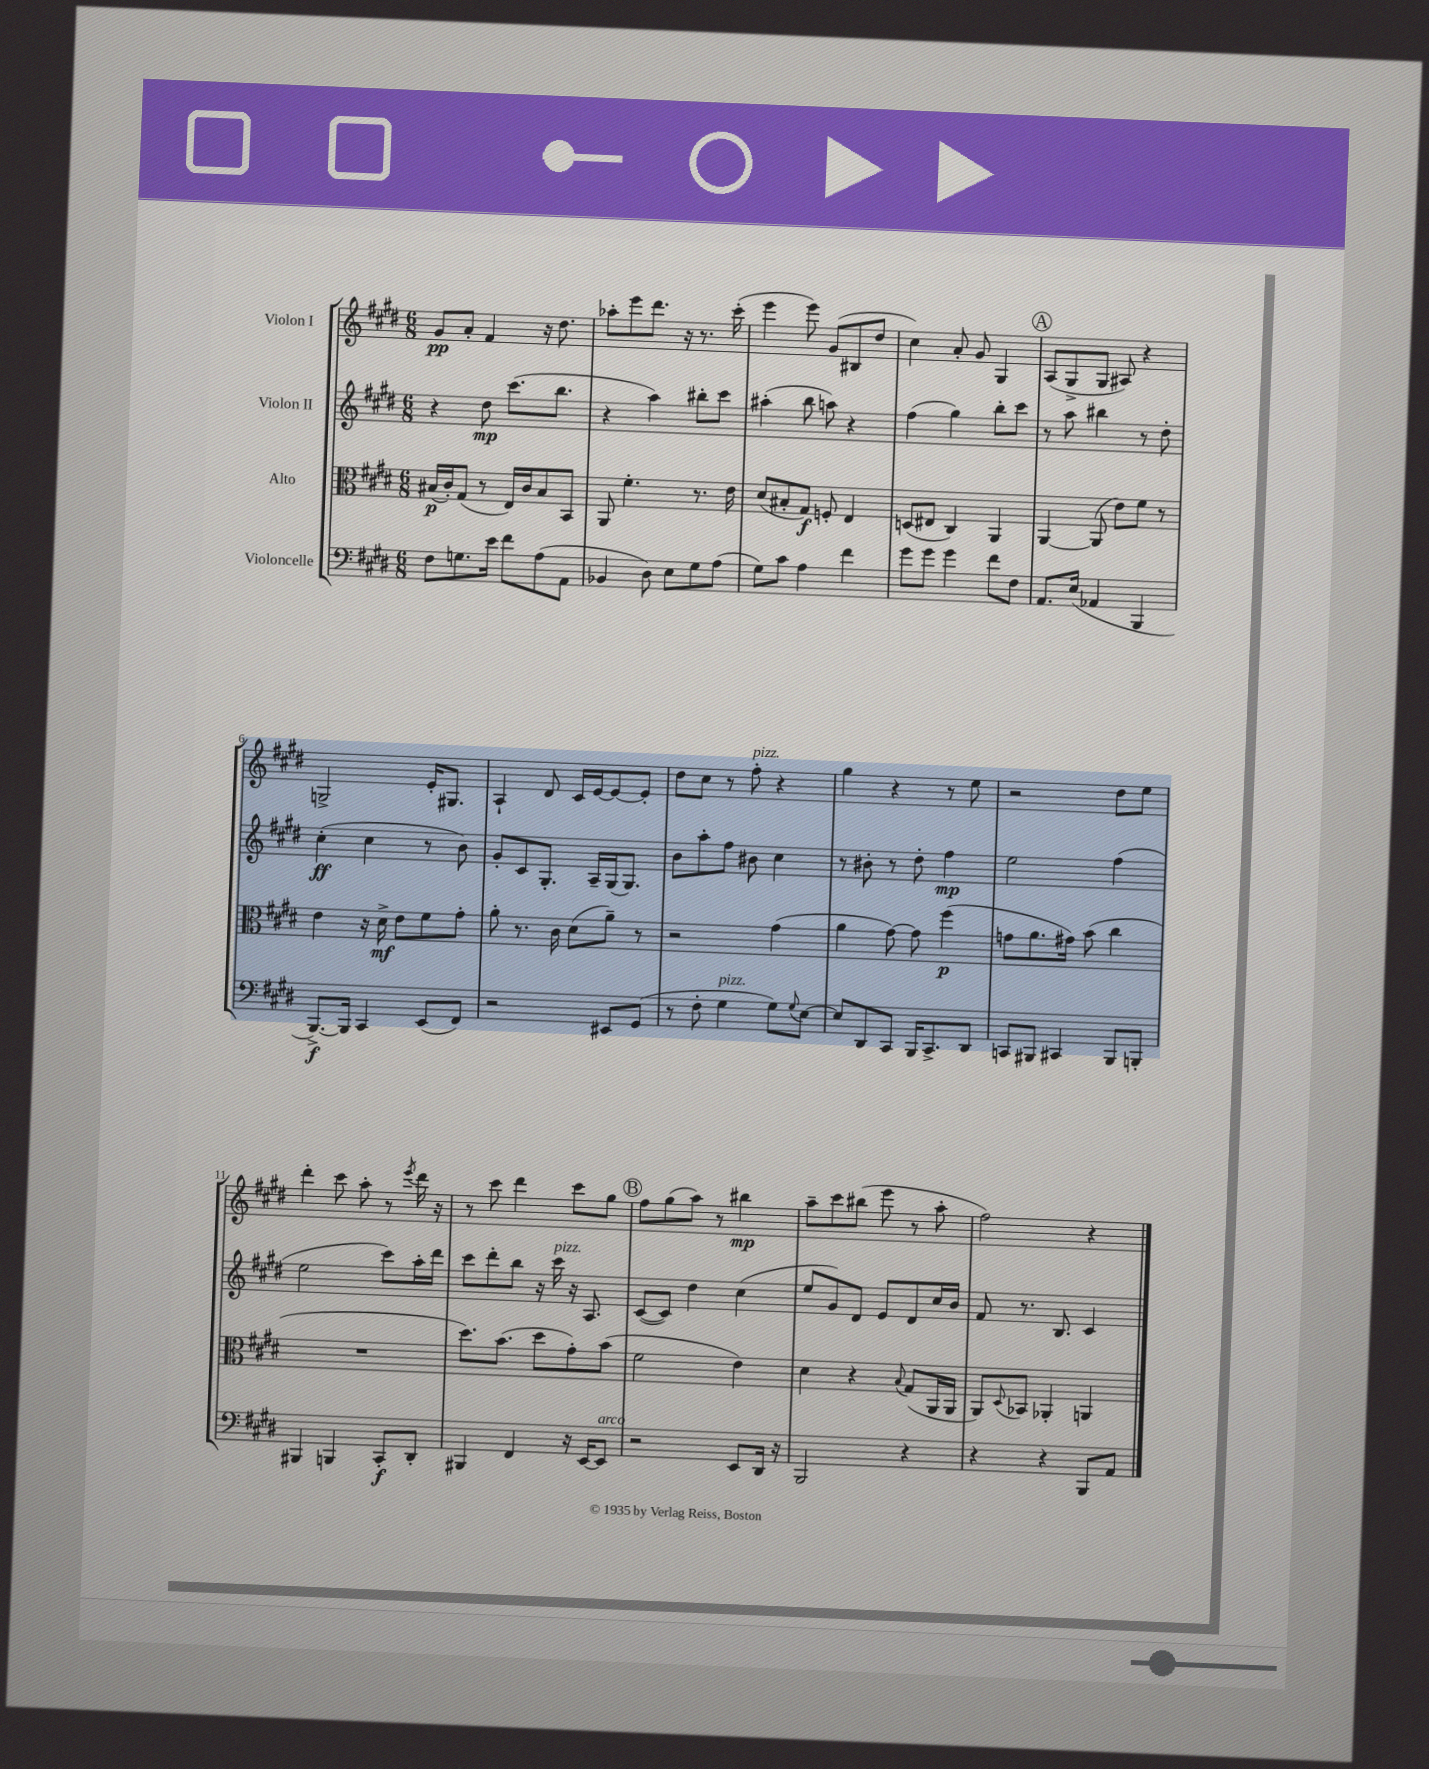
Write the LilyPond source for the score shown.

<<
\new StaffGroup <<
\new Staff = "s0" \with { instrumentName = "Violon I" } {
    \clef treble \key e \major \numericTimeSignature \time 6/8
    gis'8\pp a'8-. fis'4 r16 dis''8. |
    aes''8-. e'''8 dis'''8. r16 r8. cis'''16-.( |
    e'''4 e'''8) gis'8( bis8 dis''8 |
    cis''4) a'8-. gis'8 gis4 |
    \mark \markup { \circle "A" } a8( gis8-> gis8 ais8) r4 |
    g2-> e'16-. gis8. |
    a4-! dis'8 cis'16 e'16~ e'8~ e'8-. |
    dis''8 cis''8 r8 fis''8-.^\markup { \italic "pizz." } r4 |
    gis''4 r4 r8 e''8 |
    r2 dis''8 e''8 |
    dis'''4-. cis'''8 a''8-. r8 \acciaccatura { e'''8 } dis'''16 r16 |
    r8 cis'''8 dis'''4 cis'''8 gis''8 |
    \mark \markup { \circle "B" } fis''8 gis''8( a''8) r8 bis''4\mp |
    a''8-- cis'''8 bis''8( e'''8 r8 a''8-. |
    fis''2) r4 \bar "|." |
}
\new Staff = "s1" \with { instrumentName = "Violon II" } {
    \clef treble \key e \major \numericTimeSignature \time 6/8
    r4 dis''8\mp cis'''8.( b''8. |
    r4 a''4) bis''8-. cis'''8 |
    ais''4-.( b''8 a''8) r4 |
    fis''4( gis''4) b''8-. cis'''8 |
    \mark \markup { \circle "A" } r8 a''8 bis''4 r8 dis''8-. |
    cis''4-.\ff( cis''4 r8 b'8) |
    gis'8-. cis'8 gis8.-. a16-- gis16( gis8.) |
    b'8 a''8-. fis''8 bis'8 cis''4 |
    r8 bis'8-. r8 dis''8-. fis''4\mp |
    e''2 fis''4( |
    e''2 cis'''8) a''16-. dis'''16 |
    cis'''8 dis'''8-. b''8 r16 cis'''16^\markup { \italic "pizz." } r16 a8. |
    \mark \markup { \circle "B" } cis'8~( cis'8) dis''4 cis''4( |
    e''8 gis'8) dis'8 e'8 dis'8 cis''16 b'16 |
    fis'8 r8. b8. cis'4 \bar "|." |
}
\new Staff = "s2" \with { instrumentName = "Alto" } {
    \clef alto \key e \major \numericTimeSignature \time 6/8
    bis16\p( cis'16-.) gis8( r8 e16) cis'16 bis8 b,8 |
    a,8 fis'4.-. r8. e'16 |
    dis'8( bis8-. gis8\f) f8-. e4 |
    d8( eis8 cis4) a,4 |
    \mark \markup { \circle "A" } a,4~ a,8( e'8) fis'8 r8 |
    e'4 r16 dis'16->\mf e'8 fis'8 gis'8-. |
    a'8-. r8. cis'16 dis'8( a'8--) r8 |
    r2 gis'4( |
    a'4 gis'8~) gis'8 fis''4\p( |
    g'8 a'8. gis'16) b'8( cis''4 |
    R2. |
    dis''8.) b'8.( dis''8 gis'8-.) b'8( |
    \mark \markup { \circle "B" } fis'2 e'4) |
    dis'4 r4 \appoggiatura { b8 } gis8( a,16 a,16 |
    a,8) \appoggiatura { dis8 } bes,8 aes,4-. a,4 \bar "|." |
}
\new Staff = "s3" \with { instrumentName = "Violoncelle" } {
    \clef bass \key e \major \numericTimeSignature \time 6/8
    fis8 g8. e'16 fis'8 a8( a,8 |
    bes,4 dis8) e8 gis8 a8( |
    gis8) cis'8 a4 fis'4 |
    gis'8 gis'8 gis'4 fis'8 fis8 |
    \mark \markup { \circle "A" } a,8. e16( aes,4 b,,4 |
    b,,8.~->\f) b,,16 cis,4 e,8( fis,8) |
    r2 eis,8 gis,8( |
    r8 fis8-. gis4^\markup { \italic "pizz." } gis8) \appoggiatura { gis8 } e8~ |
    e8 dis,8 cis,8 b,,16 cis,8.-> dis,8 |
    c,8 bis,,8 cis,4 bis,,8 b,,8-. |
    bis,,4 b,,4 cis,8-.\f dis,8-. |
    bis,,4 fis,4 r16 e,16~ e,8^\markup { \italic "arco" } |
    \mark \markup { \circle "B" } r2 e,8 dis,16 r16 |
    b,,2 r4 |
    r4 r4 b,,8 a,8 \bar "|." |
}
>>
>>
